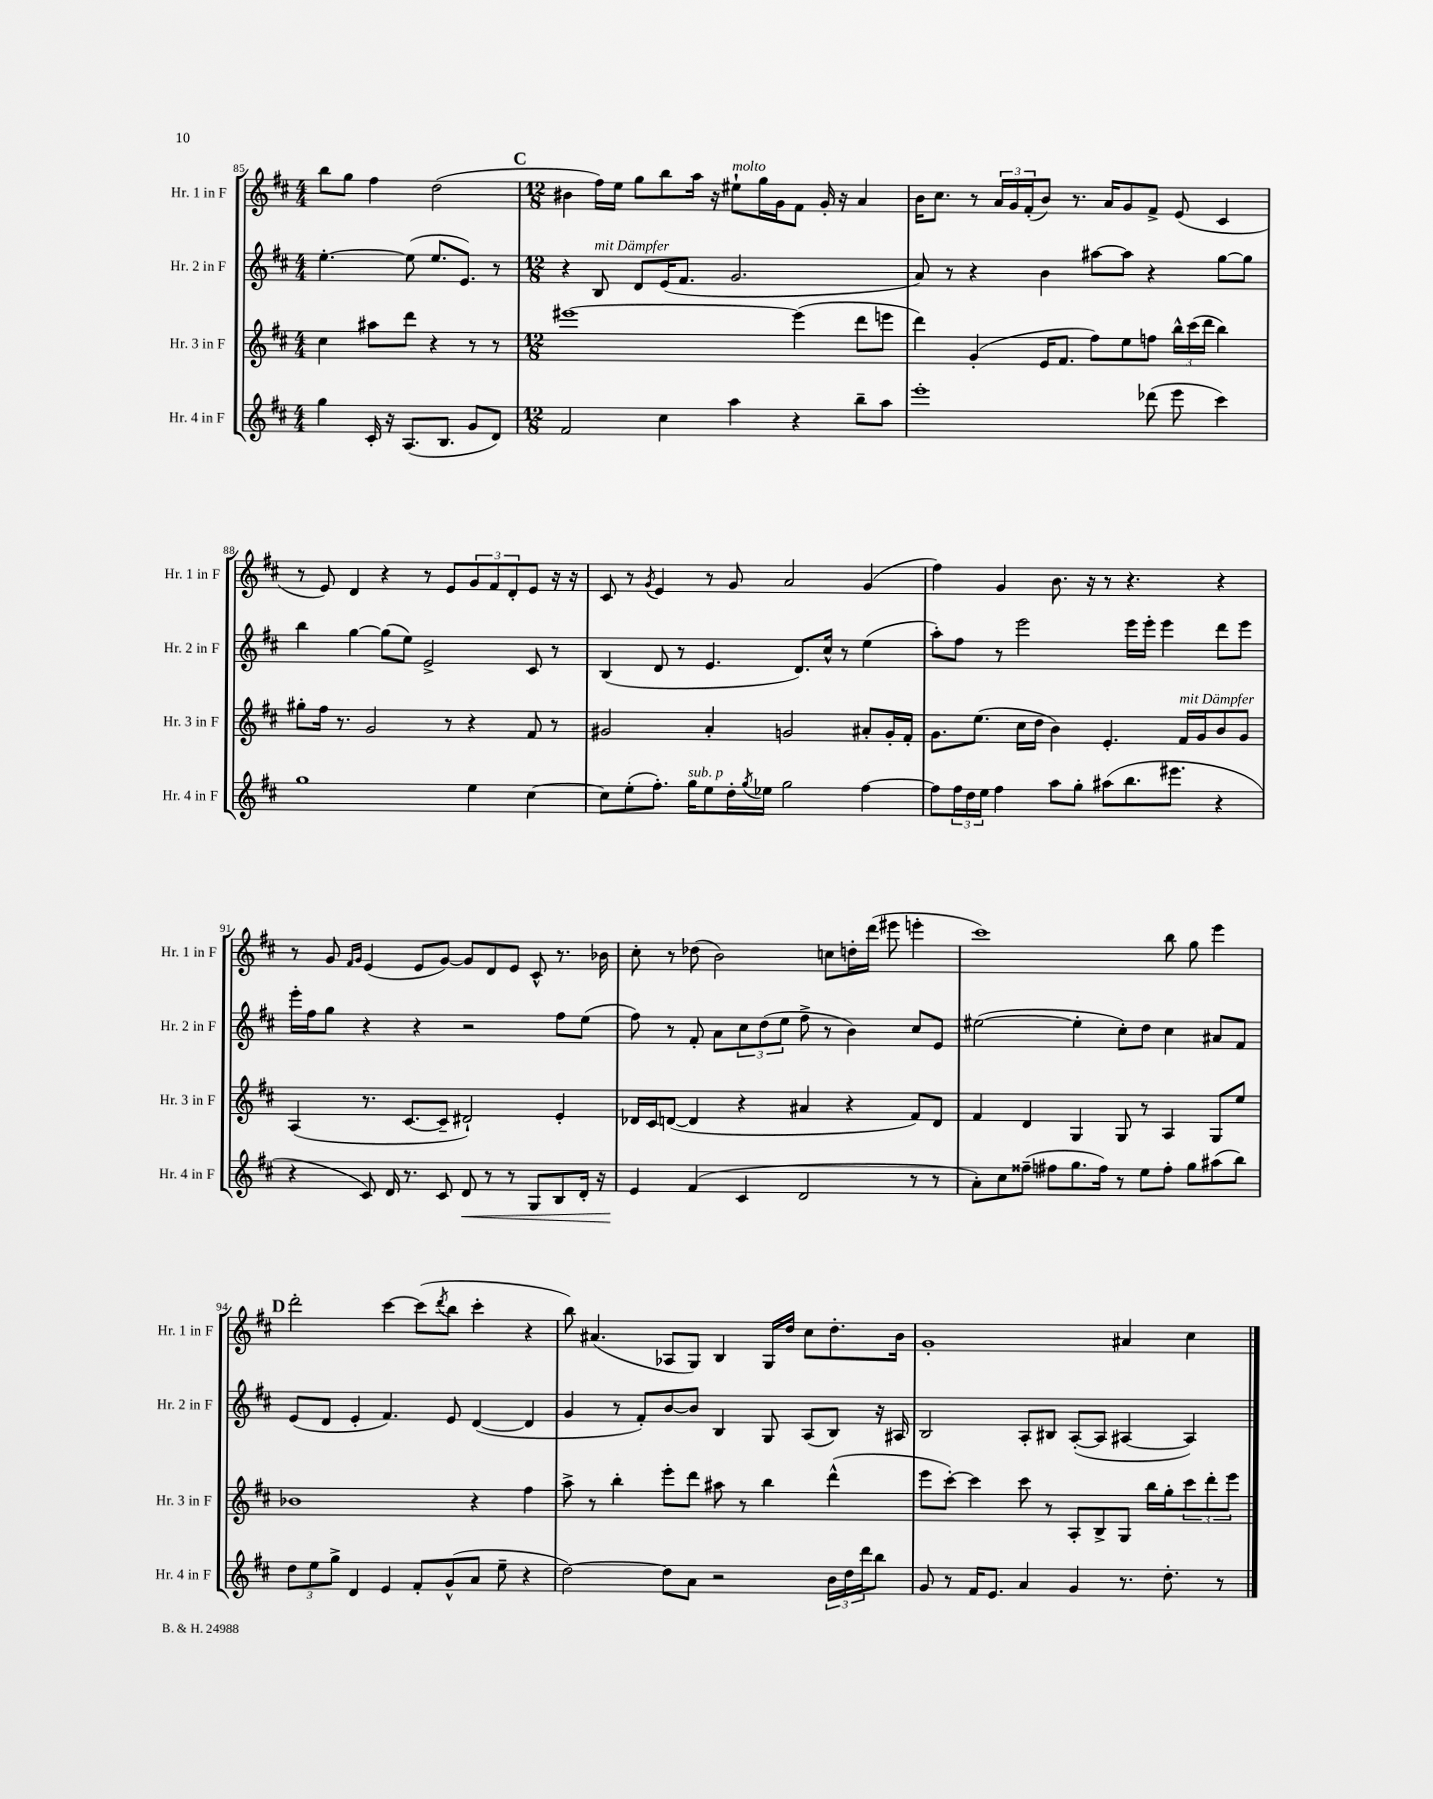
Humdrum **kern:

**kern	**kern	**kern	**kern
*staff4	*staff3	*staff2	*staff1
*clefG2	*clefG2	*clefG2	*clefG2
*k[f#c#]	*k[f#c#]	*k[f#c#]	*k[f#c#]
*M4/4	*M4/4	*M4/4	*M4/4
4gg\	4cc#\	[4.ee'\	8bb\L
.	.	.	8gg\J
16c#'/	8aa#\L	.	4ff#\
16r	.	.	.
(8.A/L	8ddd\J	(8ee\]	.
.	4r	8.ee/L	(2dd\
8.B/J	.	.	.
.	.	8.e/J)	.
8g/L	8r	.	.
8d/J)	8r	8r	.
=	=	=	=
*M12/8	*M12/8	*M12/8	*M12/8
2f#/	[1eee#	4r	4b#\
.	.	8B/	16ff#\LL)
.	.	.	16ee\JJ
.	.	8d/L	8gg\L
4cc#\	.	(16e/K	8bb\
.	.	8.f#/J	.
.	.	.	16aa\Jk
.	.	.	16r
4aa\	.	2.g/	8ee#`\L
.	.	.	16gg\L
.	.	.	16g\J
4r	(4eee#\]	.	8f#\J
.	.	.	16g'/
.	.	.	16r
8bb~\L	8ddd\L	.	4a/
8aa\J	8eee\J	.	.
=	=	=	=
1eee'	4ddd\)	8a/)	16b\LK
.	.	.	8.cc#\J
.	.	8r	.
.	(4g'/	4r	8r
.	.	.	24a/LL
.	.	.	24g/
.	.	.	(24f#'/J
.	16e/LK	4b\	8b/J)
.	8.f#/J	.	.
.	.	.	8.r
.	8ff#\L)	[8aa#\L	.
.	.	.	16a/LK
.	8ee\	8aa#\]J	8g/
(8ddd-\	8ff\J	4r	8f#^/J
8eee\	24bb^^\LL	.	(8e/
.	(24ccc#\	.	.
.	24ddd\JJ	.	.
4ccc#\)	4bb\)	[8gg\L	4c#/
.	.	8gg\]J	.
=	=	=	=
1gg	8gg#'\L	4bb\	8r
.	16ff#\Jk	.	8e/)
.	8.r	.	.
.	.	[4gg\	4d/
.	2g/	.	.
.	.	(8gg\]L	4r
.	.	8ee\J)	.
.	.	2e^/	8r
.	8r	.	8e/L
4ee\	4r	.	12g/
.	.	.	12f#/
.	.	.	12d'/
[4cc#\	8f#/	8c#/	8e/J
.	8r	8r	16r
.	.	.	16r
=	=	=	=
8cc#\]L	2g#/	(4B/	8c#/
(8ee'\	.	.	8r
.	.	.	8qg/
8.ff#'\J)	.	8d/	4e/
.	.	8r	.
16gg\LK	.	.	.
8ee\	4a'/	4.e/	8r
16dd'\L	.	.	8g/
8qgg/	.	.	.
16ee-\JJ	.	.	.
2gg\	2g/	.	2a/
.	.	8.d/L)	.
.	.	16cc#^^/Jk	.
.	.	8r	.
[4ff#\	8a#'/L	(4ee\	(4g/
.	16g'/L	.	.
.	16f#'/JJ	.	.
=	=	=	=
8ff#\]L	8.g\L	8aa'\L)	4ff#\)
24ff#\L	.	8ff#\J	.
24dd\	.	.	.
.	(8.ee\J	.	.
24ee\JJ	.	.	.
4ff#\	.	8r	4g/
.	16cc#\LL	2eee\	.
.	16dd\JJ	.	.
8aa\L	4b\)	.	8.b\
8gg'\J	.	.	.
.	.	.	16r
(8aa#\L	4.e'/	.	8r
8.bb\	.	16eee\LL	4.r
.	.	16eee'\JJ	.
.	.	4eee\	.
8.eee#\J	.	.	.
.	16f#/LL	.	.
.	16g/J	.	.
4r	8b/	8ddd\L	4r
.	8g/J	8eee\J	.
=	=	=	=
4r	(4A/	16eee'\LL	8r
.	.	16ff#\J	.
.	.	8gg\J	8g/
.	.	.	16qqf#/LL
.	.	.	16qqg/JJ
8c#/)	8.r	4r	(4e/
16d/	.	.	.
8.r	[8.c#/L	.	.
.	.	4r	8e/L
8c#/	8c#~/]J	.	[8g/J)
8d/	2d#`/)	2r	8g/]L
8r	.	.	8d/
8r	.	.	8e/J
8G/L	.	.	8c#^^/
8B/	4e'/	8ff#\L	8.r
16d'/Jk	.	(8ee\J	.
16r	.	.	16b-\
=	=	=	=
4e/	16d-/LL	8ff#\)	8cc#'\
.	16c#/J	.	.
.	([8d/J	8r	8r
(4f#/	4d/]	8f#'/	(8dd-\
.	.	8a\L	2b\)
4c#/	4r	12cc#\	.
.	.	(12dd\	.
.	.	12ee\J	.
2d/	4a#/	8ff#^\	.
.	.	8r	8cc\L
.	4r	4b\)	16dd'\L
.	.	.	(16ddd\JJ
.	.	.	8eee#\
8r	8f#/L)	8cc#/L	4eee'\
8r	8d/J	8e/J	.
=	=	=	=
8a'\L)	4f#/	([2ee#\	1ccc#)
8cc#\	.	.	.
(8ff##~\J	4d/	.	.
8ff#\L	.	.	.
8.gg\	4G/	4ee#'\]	.
16ff#\Jk)	.	.	.
8r	8G/	8cc#'\L)	.
8ee\L	8r	8dd\J	.
8ff#'\J	4A/	4cc#\	8bb\
8gg\L	.	.	8gg\
(8aa#\	8G/L	8a#/L	4eee\
8bb\J)	8ee/J	8f#/J	.
=	=	=	=
12dd\L	1b-	(8e/L	2ddd'\
12ee\	.	.	.
.	.	8d/J	.
12gg^\J	.	.	.
4d/	.	4e'/	.
4e/	.	4.f#/)	[4ccc#\
8f#'/L	.	.	(8ccc#\]L
.	.	.	8qddd/
(8g^^/	.	8e/	8bb\J
8a/J	4r	([4d/	4ccc#'\
8ee~\	.	.	.
4r	4ff#\	4d/]	4r
=	=	=	=
[2dd\)	8aa^\	4g/	8bb\)
.	8r	.	(4.a#/
.	4bb'\	8r	.
.	.	8f#'/L)	.
8dd\]L	8eee'\L	[8b/	8A-/L
8a\J	8ddd\J	8b/]J	8G/J)
2r	8aa#\	4B/	4B/
.	8r	.	.
.	4bb\	8G/	16G/LL
.	.	.	16dd/JJ
.	.	(8A/L	8cc#\L
24b\LL	(4ddd^^\	8B/J)	8.dd'\
24dd\	.	.	.
24ddd\J	.	.	.
8bb\J	.	16r	.
.	.	16A#/	16b\Jk
=	=	=	=
8g/	8eee\L	2B/	1g'
8r	[8ccc#'\J)	.	.
16f#/LK	4ccc#\]	.	.
8.e/J	.	.	.
4a/	8ccc#\	8A'/L	.
.	8r	8B#/J	.
4g/	8A'/L	([8A'/L	.
.	8B^/	8A/]J	.
8.r	8G/J	[4A#/	4a#/
.	16bb\LL	.	.
8.dd'\	16gg'\J	.	.
.	12ccc#\	4A#/])	4cc#\
.	12ddd'\	.	.
8r	.	.	.
.	12eee\J	.	.
==	==	==	==
*-	*-	*-	*-
